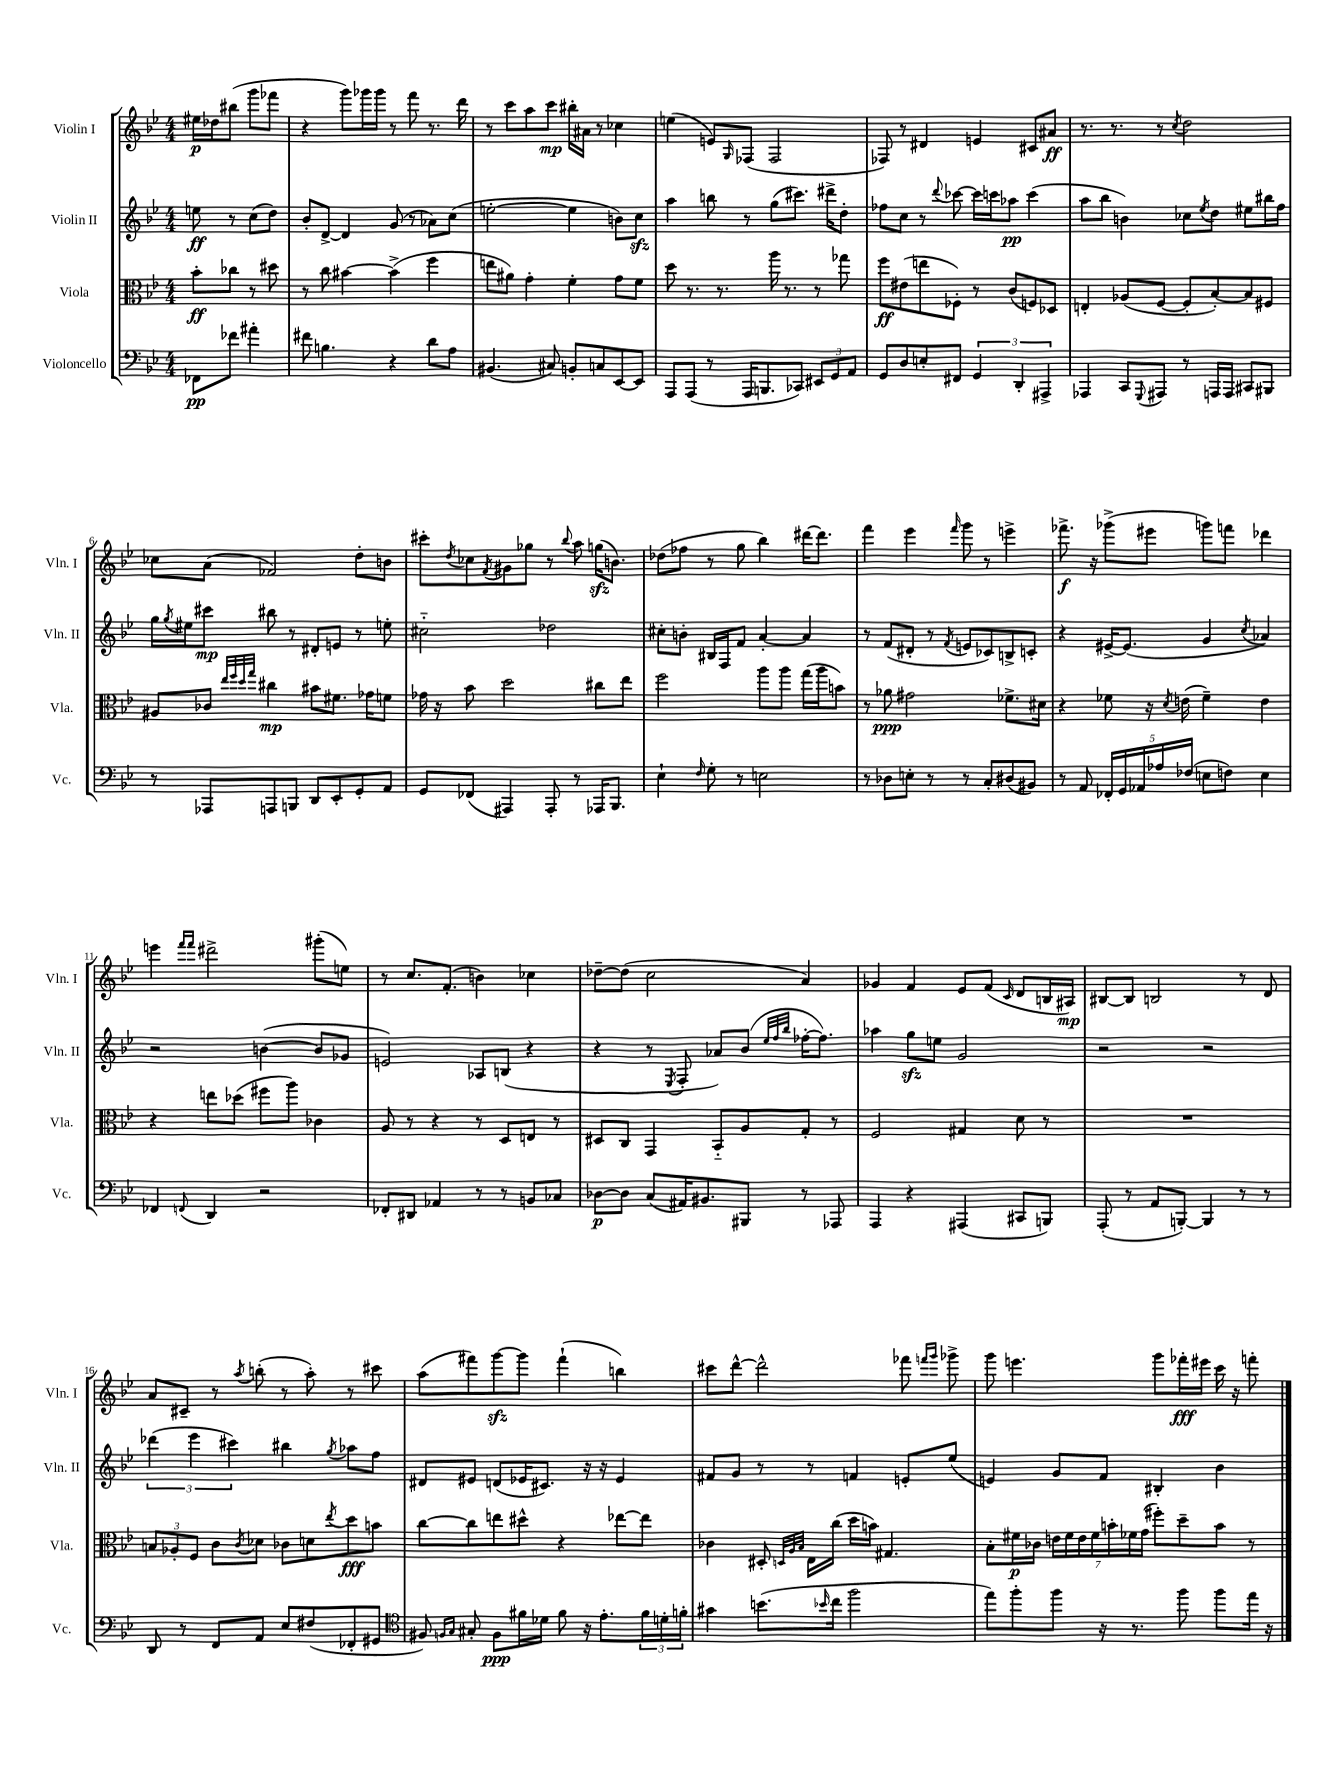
<<
\new StaffGroup <<
\new Staff = "s0" \with { instrumentName = "Violin I" shortInstrumentName = "Vln. I" } {
    \clef treble \key bes \major \numericTimeSignature \time 4/4 \partial 2
    eis''16\p des''16 bis''8( g'''8 fes'''8 |
    r4 g'''8) ges'''16 ges'''16 r8 f'''8 r8. d'''16 |
    r8 c'''8 a''8 c'''8\mp bis''16-. ais'16 r8 ces''4 |
    e''4( e'8) \grace { g16 } fes8( fes2 |
    fes8) r8 dis'4 e'4 cis'8 ais'8\ff |
    r8. r8. r8 \acciaccatura { c''8 } d''2 |
    ces''8 a'8( fes'2) d''8-. b'8 |
    cis'''8-. \acciaccatura { d''8 } ces''8 \acciaccatura { f'8 } gis'8 ges''8 r8 \appoggiatura { bes''8 } a''8 g''16\sfz( b'8.) |
    des''8( fes''8 r8 g''8 bes''4) dis'''16~ dis'''8. |
    f'''4 ees'''4 \grace { f'''16 } g'''8 r8 e'''4-> |
    fes'''8.->\f r16 ges'''8->( eis'''8 g'''8) f'''8 des'''4 |
    e'''4 \grace { f'''16 f'''16 } dis'''2-> gis'''8-.( e''8) |
    r8 c''8. f'8.-.( b'4) ces''4 |
    des''8~-- des''8( c''2 a'4) |
    ges'4 f'4 ees'8 f'8( \grace { c'16 } d'8 b16 ais16\mp) |
    bis8~ bis8 b2 r8 d'8 |
    a'8 cis'8-- r8 \acciaccatura { a''8 } b''8-.( r8 a''8-.) r8 cis'''8 |
    a''8( fis'''8) g'''8~\sfz g'''8 fis'''4-!( b''4) |
    cis'''8 d'''8~-^ d'''2-^ fes'''8 \grace { f'''16 g'''16 } ges'''8-> |
    g'''8 e'''4. g'''8 fes'''16-.\fff eis'''16 c'''16 r16 f'''8-. \bar "|." |
}
\new Staff = "s1" \with { instrumentName = "Violin II" shortInstrumentName = "Vln. II" } {
    \clef treble \key bes \major \numericTimeSignature \time 4/4 \partial 2
    e''8\ff r8 c''8( d''8) |
    bes'8-. d'8~-> d'4 g'8( r8 aes'8) c''8( |
    e''2~-. e''4 b'8) c''8\sfz |
    a''4 b''8 r8 g''8( cis'''8.) dis'''16-> d''8-. |
    fes''8 c''8 r8 \appoggiatura { d'''8 } ces'''8~ ces'''16 c'''16 aes''8\pp c'''4( |
    a''8 bes''8 b'4) ces''8 \acciaccatura { ees''8 } d''8 eis''8 bis''16 f''16 |
    g''16 \acciaccatura { g''8 } eis''16 cis'''8\mp bis''8 r8 dis'8-. e'8 r8 e''8-. |
    cis''2-_ des''2 |
    cis''8-. b'8-. bis16 f16 f'8 a'4~-. a'4 |
    r8 f'8( dis'8-. r8 \acciaccatura { f'8 } e'8 ces'8) b8-> c'8-. |
    r4 eis'16~-> eis'8.( g'4 \acciaccatura { c''8 } aes'4) |
    r2 b'4~( b'8 ges'8 |
    e'2) aes8 b8( r4 |
    r4 r8 \acciaccatura { ees8 } f8-. aes'8) bes'8( \grace { ees''32 f''32 bes''32 } fes''16~-. fes''8.) |
    aes''4 g''8\sfz e''8 g'2 |
    r2 r2 |
    \tuplet 3/2 { des'''4( ees'''4 cis'''4) } bis''4 \acciaccatura { g''8 } aes''8 f''8 |
    dis'8 eis'8 d'8( ees'16 cis'8.) r16 r16 ees'4 |
    fis'8 g'8 r8 r8 f'4 e'8-. ees''8( |
    e'4) g'8 f'8 bis4-. bes'4 \bar "|." |
}
\new Staff = "s2" \with { instrumentName = "Viola" shortInstrumentName = "Vla." } {
    \clef alto \key bes \major \numericTimeSignature \time 4/4 \partial 2
    bes'8-.\ff ces''8 r8 dis''8 |
    r8 c''8 bis'4~ bis'4->( f''4 |
    e''8 ais'8) g'4-. f'4-. g'8 f'8 |
    d''8 r8. r8. a''16 r8. r8 ges''8 |
    f''8\ff eis'8( e''8 fes8-.) r8 c'8( f8) des8 |
    e4-. aes8( f8~ f8-. bes8~-.) bes8 fis8 |
    ais8 ces'8 \grace { ees''32 f''32 d''32 g''32 } cis''4\mp bis'8 fis'8. ges'16 f'8 |
    ges'16 r16 bes'8 d''2 cis''8 ees''8 |
    f''2 a''8 a''8 g''16( a''16 b'8) |
    r8 aes'8\ppp gis'2 fes'8.-> dis'16 |
    r4 fes'8 r16 \acciaccatura { d'8 } e'16( fes'4--) e'4 |
    r4 e''8 des''8( fis''8 a''8) ces'4 |
    a8 r8 r4 r8 d8 e8 r8 |
    dis8 c8 g,4 bes,8-_ a8 g8-. r8 |
    f2 gis4 d'8 r8 |
    R1 |
    \tuplet 3/2 { b8 aes8-. f8 } c'8 \acciaccatura { c'8 } des'8 ces'8 d'8 \acciaccatura { ees''8 } d''8\fff b'8 |
    c''8~ c''8 e''8 dis''8-^ r4 ees''8~ ees''8 |
    ces'4 dis8-. \grace { d32 a32 bes32 } ees16 c''16( d''16 b'16) gis4. |
    bes8-. fis'16\p ces'16 \tuplet 7/4 { e'16 fis'16 e'16 fis'16 b'16-. fes'16 g'16( } fis''8-.) d''8-- b'8 r8 \bar "|." |
}
\new Staff = "s3" \with { instrumentName = "Violoncello" shortInstrumentName = "Vc." } {
    \clef bass \key bes \major \numericTimeSignature \time 4/4 \partial 2
    fes,8\pp fes'8 ais'4-. |
    fis'8 b4. r4 d'8 a8 |
    bis,4.( cis8) b,8-. c8 ees,8~ ees,8 |
    a,,8 a,,8( r8 a,,16 b,,8. ces,8) \tuplet 3/2 { eis,8 g,8 a,8 } |
    g,8 d8 e8-. fis,8 \tuplet 3/2 { g,4 d,4-. ais,,4-> } |
    aes,,4 c,8 \appoggiatura { g,,8 } ais,,8 r8 a,,16 a,,16 cis,8 bis,,8 |
    r8 aes,,8 a,,8 b,,8 d,8 ees,8-. g,8-. a,8 |
    g,8 fes,8( ais,,4) ais,,8-. r8 aes,,16 bes,,8. |
    ees4-! \grace { f16 } g8-. r8 e2 |
    r8 des8 e8-. r8 r8 c8-. dis8( bis,8) |
    r8 a,8 \tuplet 5/4 { fes,16-. g,16 aes,16 aes16 fes16( } e8 f8) e4 |
    fes,4 \appoggiatura { f,8 } d,4 r2 |
    fes,8-. dis,8 aes,4 r8 r8 b,8 ces8 |
    des8~\p des8 c8( ais,16) bis,8. bis,,8 r8 aes,,8 |
    a,,4 r4 ais,,4( cis,8 b,,8) |
    a,,8-.( r8 a,8 b,,8~-.) b,,4 r8 r8 |
    d,8 r8 f,8 a,8 ees8 fis8( fes,8-. gis,8 |
    \clef tenor fis8) \grace { f16 g16 } gis8-. f8\ppp fis'16 des'16 fis'8 r16 ees'8.-. \tuplet 3/2 { fis'16 d'16-. f'16-. } |
    gis'4 b'8.( \grace { bes'16 } c''16 f''2 |
    ees''8) f''8-. f''8 r16 r8. f''8 f''8 ees''16 r16 \bar "|." |
}
>>
>>
